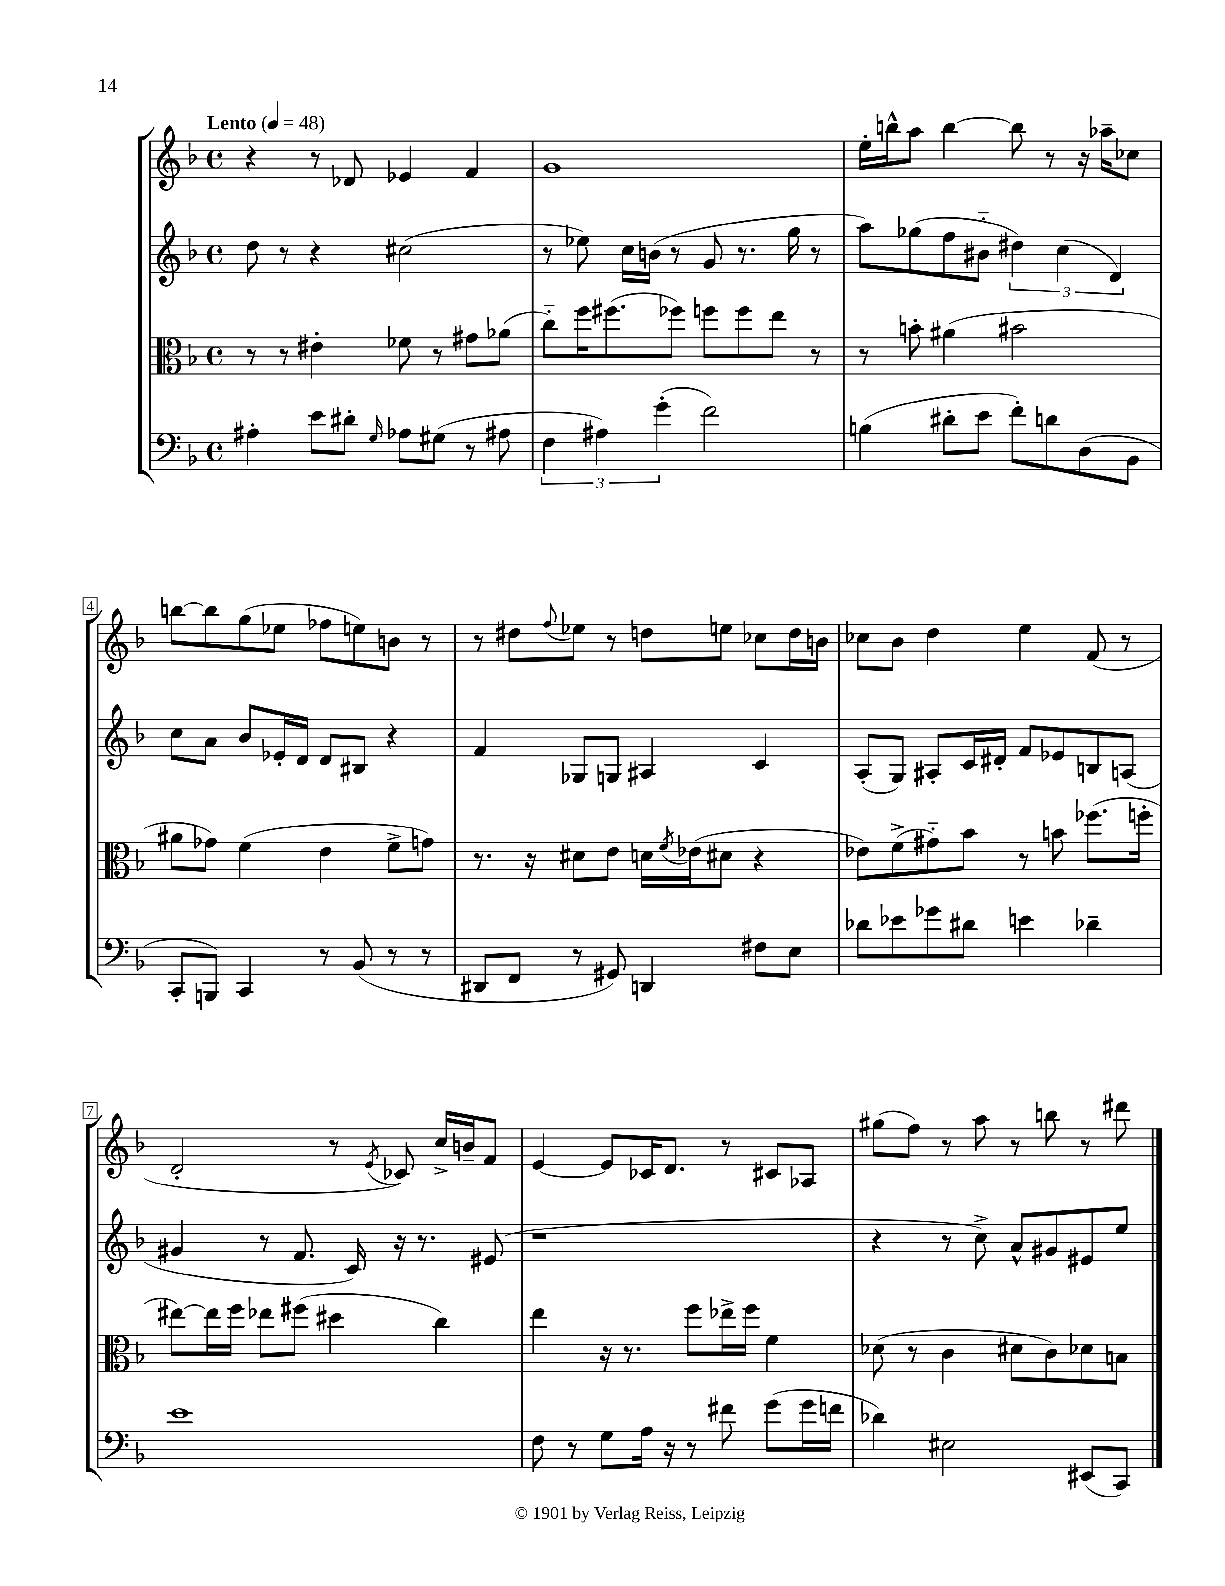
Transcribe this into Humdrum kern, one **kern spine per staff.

**kern	**kern	**kern	**kern
*staff4	*staff3	*staff2	*staff1
*clefF4	*clefC3	*clefG2	*clefG2
*k[b-]	*k[b-]	*k[b-]	*k[b-]
*M4/4	*M4/4	*M4/4	*M4/4
*met(c)	*met(c)	*met(c)	*met(c)
*MM48	*MM48	*MM48	*MM48
4A#'\	8r	8dd\	4r
.	8r	8r	.
8e\L	4e#'\	4r	8r
8d#'\J	.	.	8d-/
16qqG/	.	.	.
8A-\L	8f-\	(2cc#\	4e-/
(8G#\J	8r	.	.
8r	8g#\L	.	4f/
8A#\	(8a-\J	.	.
=	=	=	=
6F\	8cc'~\L)	8r	1g
.	16ff\K	8ee-\)	.
6A#\)	.	.	.
.	(8.ff#\	.	.
.	.	16cc\LL	.
.	.	(16b\JJ	.
(6g'\	.	.	.
.	8ff-\J)	8r	.
2f\)	8ff\L	8g/	.
.	8ff\	8.r	.
.	8ee\J	.	.
.	.	16gg\	.
.	8r	8r	.
=	=	=	=
(4B\	8r	8aa\L)	16ee'\LL
.	.	.	16bb^^\J
.	8b'\	(8gg-\	8aa\J
8d#'\L	(4a#\	8ff\	[4bb\
8e\J	.	8b#'~\J	.
8f'\L)	2b#\	6dd#\)	8bb\]
8d\	.	.	8r
.	.	(6cc\	.
(8D\	.	.	16r
.	.	.	16aa-~\LK
.	.	6d/)	.
8BB-\J	.	.	8cc-\J
=	=	=	=
8CC'/L	8a#\L	8cc\L	[8bb\L
8BBB/J)	8g-\J)	8a\J	8bb\]
4CC/	(4f\	8b-/L	(8gg\
.	.	16e-'/L	8ee-\J
.	.	16d/JJ	.
8r	4e\	8d/L	8ff-\L
(8BB-/	.	8B#/J	8ee\)
8r	8f^\L	4r	8b\J
8r	8g\J)	.	8r
=	=	=	=
8DD#/L	8.r	4f/	8r
8FF/J	.	.	8dd#\L
.	16r	.	.
.	.	.	8qqff/
8r	8d#\L	8G-/L	8ee-\J
8GG#/)	8e\J	8G/J	8r
4DD/	16d\LL	4A#/	8dd\L
.	8qf/	.	.
.	(16e-\J	.	.
.	8d#\J	.	8ee\J
8F#\L	4r	4c/	8cc-\L
8E\J	.	.	16dd\L
.	.	.	16b\JJ
=	=	=	=
8d-\L	8e-\L)	(8A'/L	8cc-\L
8e-\	(8f^\	8G/J)	8b-\J
8g-\	8g#'~\)	8A#'/L	4dd\
8d#\J	8b-\J	16c/L	.
.	.	16d#'/JJ	.
4e\	8r	8f/L	4ee\
.	8b\	8e-/	.
4d-~\	(8.ff-\L	8B/	(8f/
.	.	(8A/J	8r
.	16ff'\Jk	.	.
=	=	=	=
1e	[8ee#\L)	4g#/	2d'/
.	16ee#\]L	.	.
.	16ff\JJ	.	.
.	8ee-\L	8r	.
.	(8ff#\J	8.f/	.
.	4dd#\	.	8r
.	.	16c/)	.
.	.	.	8qe/
.	.	16r	8c-/)
.	.	8.r	.
.	4cc\)	.	16cc^/LL
.	.	.	16b~/J
.	.	(8e#/	8f/J
=	=	=	=
8F\	4ee\	1r	[4e/
8r	.	.	.
8G\L	16r	.	8e/]L
.	8.r	.	.
16A\Jk	.	.	16c-/K
16r	.	.	8.d/J
8r	8ff\L	.	.
8f#\	16ee-^\L	.	8r
.	16ff\JJ	.	.
(8g\L	4f\	.	8c#/L
16g\L	.	.	8A-/J
16f\JJ	.	.	.
=	=	=	=
4d-\)	(8d-\	4r	(8gg#\L
.	8r	.	8ff\J)
2E#\	4c\	8r	8r
.	.	8cc^\)	8aa\
.	8d#\L	8a^^/L	8r
.	8c\)	8g#/	8bb\
(8EE#/L	8d-\	8e#/	8r
8CC/J)	8B\J	8ee/J	8ddd#\
==	==	==	==
*-	*-	*-	*-
